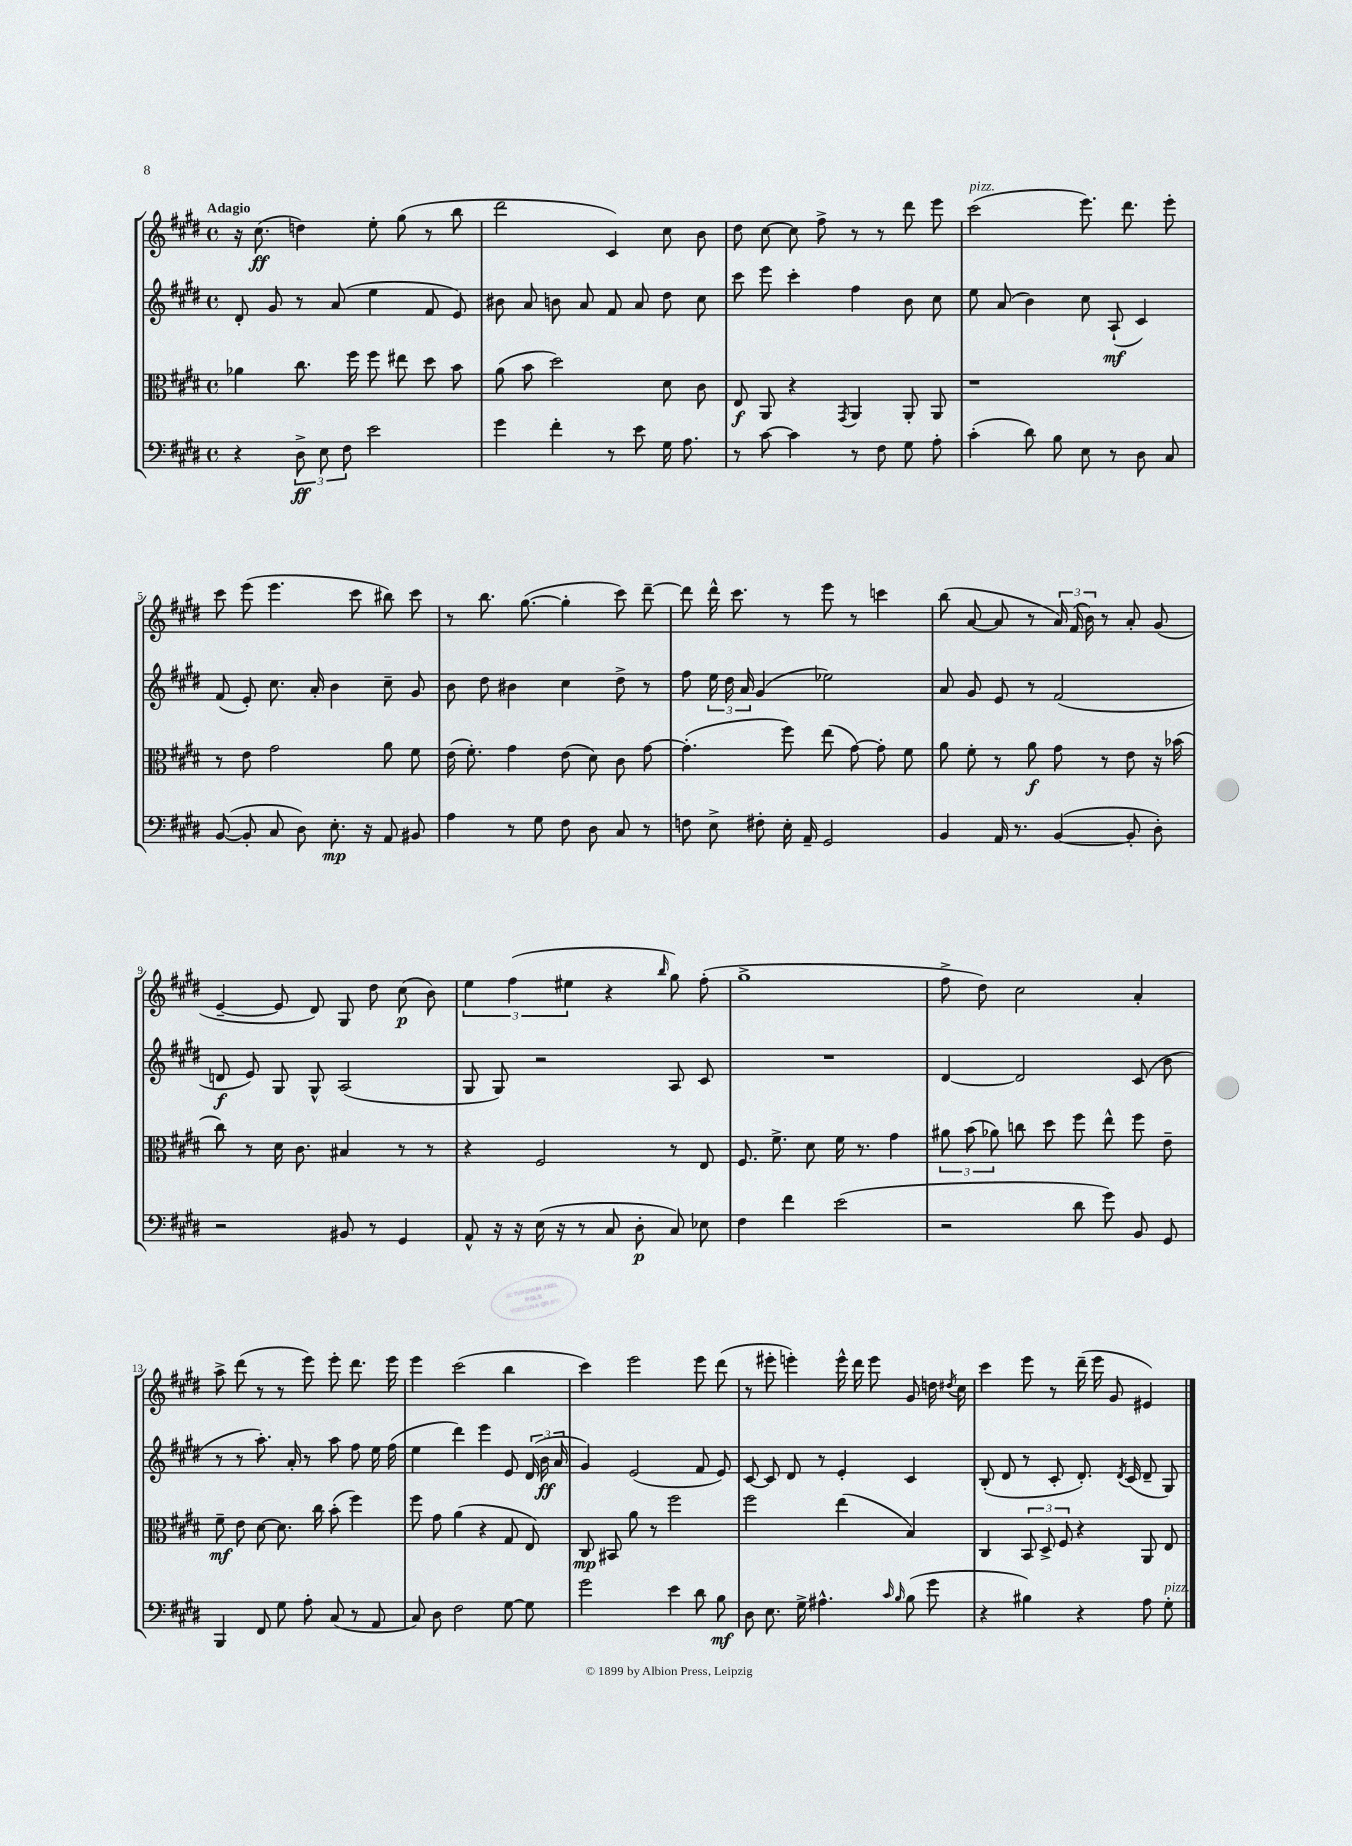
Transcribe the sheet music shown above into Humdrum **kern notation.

**kern	**kern	**kern	**kern
*staff4	*staff3	*staff2	*staff1
*clefF4	*clefC3	*clefG2	*clefG2
*k[f#c#g#d#]	*k[f#c#g#d#]	*k[f#c#g#d#]	*k[f#c#g#d#]
*M4/4	*M4/4	*M4/4	*M4/4
*met(c)	*met(c)	*met(c)	*met(c)
4r	4a-	8d#'	16r
.	.	.	(8.cc#
.	.	8g#	.
12D#^	8.cc#	8r	4dd)
12E	.	.	.
.	.	(8a	.
12F#	.	.	.
.	16ff#	.	.
2e	8ff#	4ee	8ee'
.	8ee#	.	(8gg#
.	8dd#	8f#	8r
.	8b	8e)	8bb
=	=	=	=
4g#	(8a	8b#	2ddd#
.	8b	8a	.
4f#'	2dd#)	8b	.
.	.	8a	.
8r	.	8f#	4c#)
8e	.	8a	.
16G#	8d#	8dd#	8cc#
8.A	.	.	.
.	8c#	8cc#	8b
=	=	=	=
8r	8E	8ccc#	8dd#
[8c#	8AA	8eee	[8cc#
4c#]	4r	4ccc#'	8cc#]
.	.	.	8ff#^
.	8qGG#	.	.
8r	4AA	4ff#	8r
8F#	.	.	8r
8G#	8AA'	8b	8ddd#
8A'	8AA	8cc#	8eee
=	=	=	=
(4c#'	1r	8ee	(2ccc#
.	.	(8a	.
8d#)	.	4b)	.
8B	.	.	.
8E	.	8cc#	8.eee)
8r	.	(8A`	.
.	.	.	8.ddd#
8D#	.	4c#)	.
8C#	.	.	8eee'
=	=	=	=
([8BB	8r	(8f#	8ccc#
8BB']	8e	8e')	(8eee
8C#	2g#	8.cc#	4.eee
8D#)	.	.	.
.	.	16a'	.
8.E'	.	4b	.
.	.	.	8ccc#
16r	.	.	.
8AA	8a	8cc#~	8bb#)
8BB#	8f#	8g#	8ccc#
=	=	=	=
4A	(16e	8b	8r
.	8.f#')	.	.
.	.	8dd#	8.bb
8r	4g#	4b#	.
.	.	.	([8.gg#
8G#	.	.	.
8F#	(8e	4cc#	4gg#']
8D#	8d#)	.	.
8C#	8c#	8dd#^	8ccc#)
8r	[8g#	8r	[8ddd#~
=	=	=	=
8F	(4.g#']	8ff#	8ddd#]
8E^	.	24ee	16ddd#^^
.	.	24dd#	.
.	.	.	8.ccc#
.	.	24a	.
8F#'	.	(4g#	.
16E'	8ff#)	.	8r
16AA~	.	.	.
2GG#	(8ee	2ee-)	8eee
.	[8g#)	.	8r
.	8g#']	.	4ccc
.	8f#	.	.
=	=	=	=
4BB	8a	8a	(8bb
.	8f#'	8g#	[8a
16AA	8r	8e	8a]
8.r	.	.	.
.	8a	8r	8r
([4BB	8g#	(2f#	24a)
.	.	.	(24f#
.	.	.	24b)
.	8r	.	8r
8BB']	8e	.	8a'
8D#')	16r	.	(8g#
.	(16b-	.	.
=	=	=	=
2r	8cc#)	8d	[4e~
.	8r	8e)	.
.	16d#	8G#	8e]
.	8.c#	.	.
.	.	8G#^^	8d#)
8BB#	4B#	(2A	8G#
8r	.	.	8dd#
4GG#	8r	.	(8cc#
.	8r	.	8b)
=	=	=	=
8AA^^	4r	8G#	6ee
16r	.	8G#)	.
.	.	.	(6ff#
16r	.	.	.
(16E	2F#	2r	.
16r	.	.	.
.	.	.	6ee#
8r	.	.	.
8C#	.	.	4r
8D#'	.	.	.
.	.	.	16qqbb
8C#)	8r	8A	8gg#)
8E-	8E	8c#	(8ff#'
=	=	=	=
4F#	8.F#	1r	1gg#^
.	8.f#^	.	.
4f#	.	.	.
.	8d#	.	.
(2e	16f#	.	.
.	8.r	.	.
.	4g#	.	.
=	=	=	=
2r	12a#	[4d#	8ff#^
.	(12b	.	.
.	.	.	8dd#)
.	12a-)	.	.
.	8cc	2d#]	2cc#
.	8dd#	.	.
8d#	8ff#	.	.
8g#)	8ee^^	.	.
8BB	8ff#	(8c#	4a'
8GG#	8e~	8b	.
=	=	=	=
4BBB	8f#~	8r	8aa^
.	8e	8r	(8ddd#
8FF#	[8d#	8.aa')	8r
8G#	8.d#]	.	8r
.	.	16a'	.
8A'	.	8r	8eee)
.	16cc#	.	.
(8C#	(8b'	8aa	8eee'
8r	4ff#)	8ff#	8.ddd#
8AA	.	16ee	.
.	.	(16ff#	16eee
=	=	=	=
8C#)	8ff#	4ee	4eee
8D#	8g#	.	.
2F#	(4a	4ddd#)	(2ccc#
.	4r	4eee	.
[8G#	8G#	8e	4bb
8G#]	8E)	(24d#	.
.	.	24b	.
.	.	24a	.
=	=	=	=
2g#	8C#	4g#)	4ccc#)
.	8BB#	.	.
.	8a	(2e	2eee
.	8r	.	.
4e	2ff#	.	.
8d#	.	8f#	8eee
8B	.	8e)	(8ddd#
=	=	=	=
8D#	2ff#	[8c#	8r
8.E	.	8c#]	8eee#'
.	.	8d#	4eee')
16G#^	.	.	.
4.A#^^	.	8r	.
.	(4ee	4e'	16eee^^
.	.	.	16ddd#
.	.	.	8eee
16qqc#	.	.	.
16qqB	.	.	.
(8B	4B)	4c#	8g#
8g#	.	.	16dd
.	.	.	8qdd#
.	.	.	16cc#
=	=	=	=
4r	4C#	(8B'	4ccc#
.	.	8d#	.
4B#)	12BB	8r	8eee
.	12D#^	.	.
.	.	8c#'	8r
.	12F#	.	.
4r	4r	8.d#')	(16ddd#~
.	.	.	16eee
.	.	.	8g#
.	.	8qd#	.
.	.	(16c#	.
8A	8AA	8d#~	4e#)
8G#'	8E	8G#)	.
==	==	==	==
*-	*-	*-	*-
